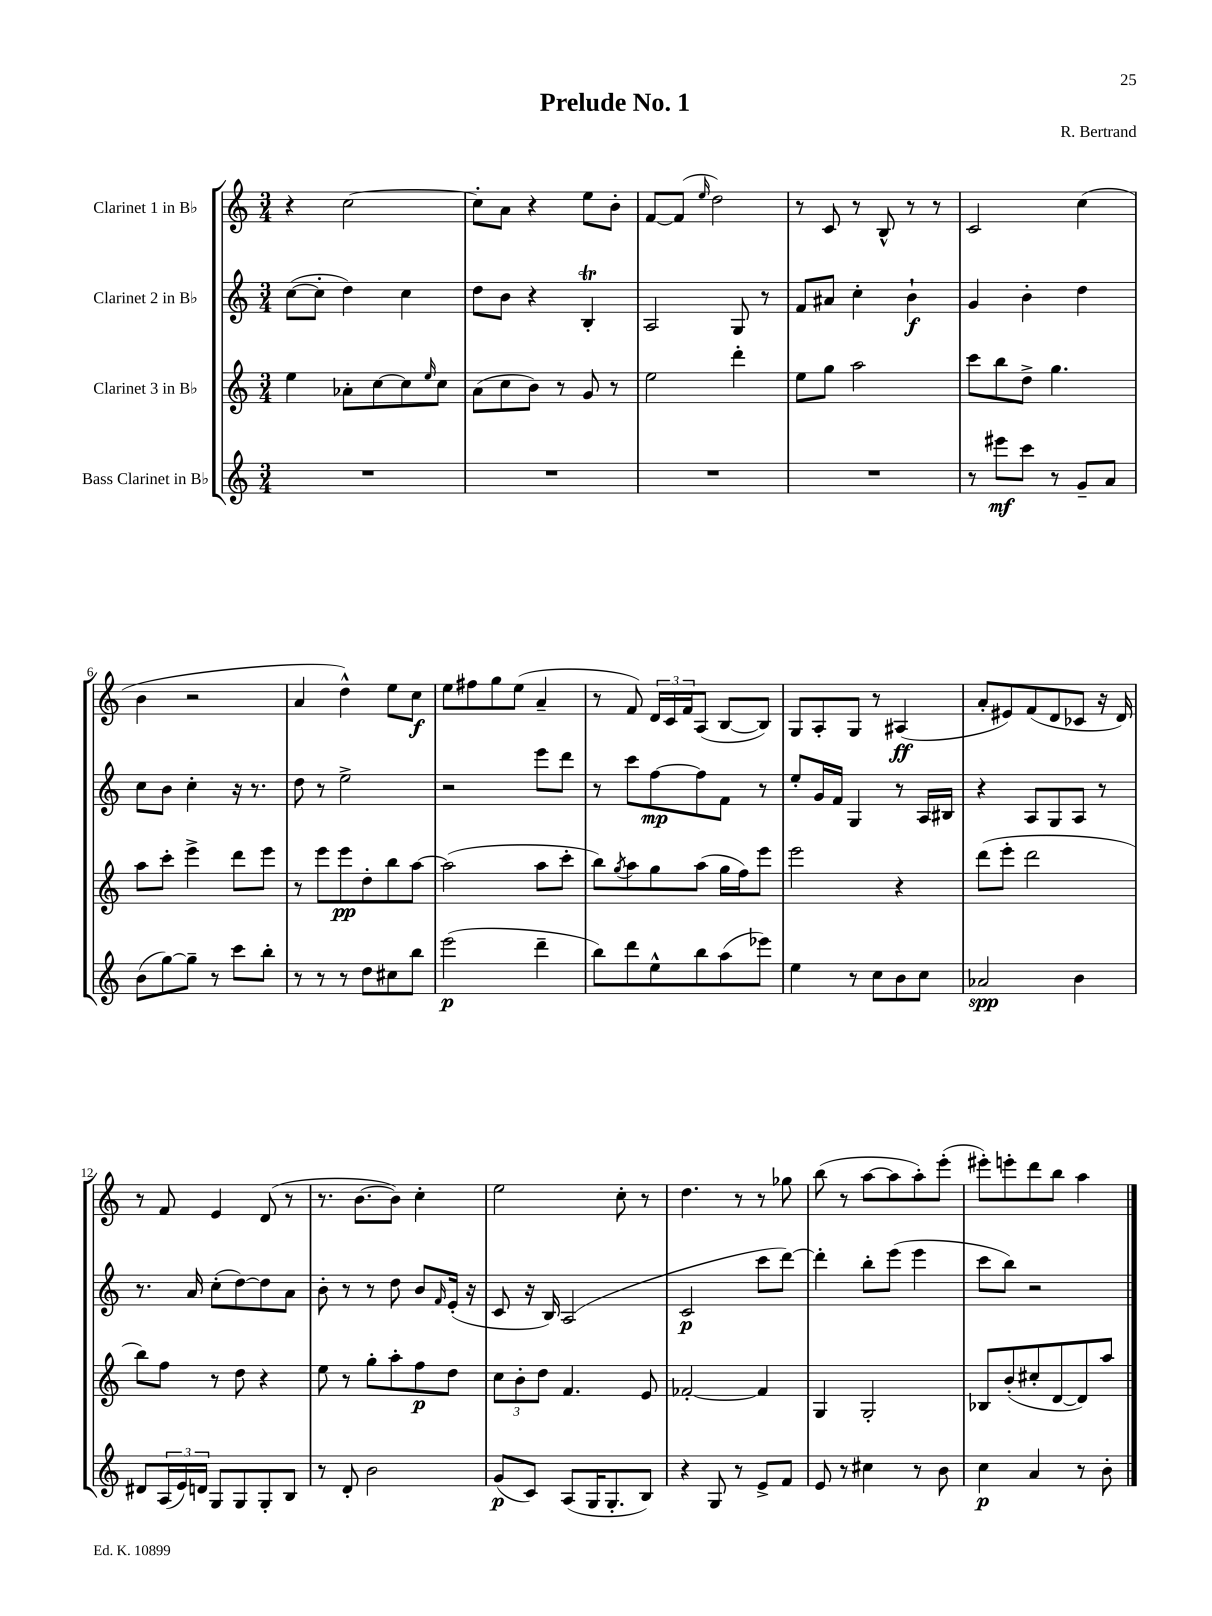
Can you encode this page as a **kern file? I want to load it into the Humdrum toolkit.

**kern	**dynam	**kern	**dynam	**kern	**dynam	**kern	**dynam
*part4	*part4	*part3	*part3	*part2	*part2	*part1	*part1
*staff4	*staff4	*staff3	*staff3	*staff2	*staff2	*staff1	*staff1
*I"Bass Clarinet in B♭	*	*I"Clarinet 3 in B♭	*	*I"Clarinet 2 in B♭	*	*I"Clarinet 1 in B♭	*
*clefG2	*	*clefG2	*	*clefG2	*	*clefG2	*
*k[]	*	*k[]	*	*k[]	*	*k[]	*
*M3/4	*	*M3/4	*	*M3/4	*	*M3/4	*
=1	=1	=1	=1	=1	=1	=1	=1
2.r	.	4ee\	.	([8cc\L	.	4r	.
.	.	.	.	8cc'\J]	.	.	.
.	.	8a-X'\L	.	4dd\)	.	[2cc\	.
.	.	[8cc\	.	.	.	.	.
.	.	8cc\]	.	4cc\	.	.	.
.	.	16qqee/	.	.	.	.	.
.	.	8cc\J	.	.	.	.	.
=2	=2	=2	=2	=2	=2	=2	=2
2.r	.	(8a\L	.	8dd\L	.	8cc'\L]	.
.	.	8cc\	.	8b\J	.	8a\J	.
.	.	8b\J)	.	4r	.	4r	.
.	.	8r	.	.	.	.	.
.	.	8g/	.	4Bt'/	.	8ee\L	.
.	.	8r	.	.	.	8b'\J	.
=3	=3	=3	=3	=3	=3	=3	=3
2.r	.	2ee\	.	2A/	.	[8f/L	.
.	.	.	.	.	.	(8f/J]	.
.	.	.	.	.	.	16qqee/	.
.	.	.	.	.	.	2dd\)	.
.	.	4ddd'\	.	8G/	.	.	.
.	.	.	.	8r	.	.	.
=4	=4	=4	=4	=4	=4	=4	=4
2.r	.	8ee\L	.	8f/L	.	8r	.
.	.	8gg\J	.	8a#X/J	.	8c/	.
.	.	2aa\	.	4cc'\	.	8r	.
.	.	.	.	.	.	8B^^/	.
.	.	.	.	4b`\	f	8r	.
.	.	.	.	.	.	8r	.
=5	=5	=5	=5	=5	=5	=5	=5
8r	.	8ccc\L	.	4g/	.	2c/	.
8eee#X\L	mf	8bb\	.	.	.	.	.
8ccc\J	.	8dd^\J	.	4b'\	.	.	.
8r	.	4.gg\	.	.	.	.	.
8g~/L	.	.	.	4dd\	.	(4cc\	.
8a/J	.	.	.	.	.	.	.
!!LO:LB:g=z
=6	=6	=6	=6	=6	=6	=6	=6
(8b\L	.	8aa\L	.	8cc\L	.	4b\	.
[8gg\)	.	8ccc'\J	.	8b\J	.	.	.
8gg~\J]	.	4eee^\	.	4cc'\	.	2r	.
8r	.	.	.	.	.	.	.
8ccc\L	.	8ddd\L	.	16r	.	.	.
.	.	.	.	8.r	.	.	.
8bb'\J	.	8eee\J	.	.	.	.	.
=7	=7	=7	=7	=7	=7	=7	=7
8r	.	8r	.	8dd\	.	4a/	.
8r	.	8eee\L	.	8r	.	.	.
8r	.	8eee\	pp	2ee^\	.	4dd^^\)	.
8dd\L	.	8dd'\	.	.	.	.	.
8cc#X\	.	8bb\	.	.	.	8ee\L	.
8bb\J	.	[8aa\J	.	.	.	8cc\J	f
=8	=8	=8	=8	=8	=8	=8	=8
(2eee\	p	(2aa\]	.	2r	.	8ee\L	.
.	.	.	.	.	.	8ff#X\	.
.	.	.	.	.	.	8gg\	.
.	.	.	.	.	.	(8ee\J	.
4ddd~\	.	8aa\L	.	8eee\L	.	4a~/	.
.	.	8ccc'\J	.	8ddd\J	.	.	.
=9	=9	=9	=9	=9	=9	=9	=9
8bb\L)	.	8bb\L)	.	8r	.	8r	.
.	.	8qgg/	.	.	.	.	.
8ddd\	.	8aa\	.	8ccc\L	.	8f/)	.
8ee^^\	.	8gg\	.	[8ff\	mp	24d/LL	.
.	.	.	.	.	.	24c/	.
.	.	.	.	.	.	24f/J	.
8bb\	.	(8aa\J	.	8ff\]	.	(8A/J	.
(8aa\	.	16gg\LL	.	8f\J	.	[8B/L	.
.	.	16ff\J)	.	.	.	.	.
8eee-X\J)	.	8eee\J	.	8r	.	8B/J])	.
=10	=10	=10	=10	=10	=10	=10	=10
4ee\	.	2eee\	.	8ee'/L	.	8G/L	.
.	.	.	.	16g/L	.	8A'/	.
.	.	.	.	16f/JJ	.	.	.
8r	.	.	.	4G/	.	8G/J	.
8cc\L	.	.	.	.	.	8r	.
8b\	.	4r	.	8r	.	(4A#X/	ff
8cc\J	.	.	.	16A/LL	.	.	.
.	.	.	.	16B#X/JJ	.	.	.
=11	=11	=11	=11	=11	=11	=11	=11
2a-X/	spp	(8ddd\L	.	4r	.	8a'/L	.
.	.	8eee'\J	.	.	.	8e#X/)	.
.	.	2ddd\	.	8A/L	.	(8f/	.
.	.	.	.	8G/	.	8d/	.
4b\	.	.	.	8A/J	.	8c-X/J	.
.	.	.	.	8r	.	16r	.
.	.	.	.	.	.	16d/)	.
!!LO:LB:g=z
=12	=12	=12	=12	=12	=12	=12	=12
8d#X/L	.	8bb\L)	.	8.r	.	8r	.
(24A/L	.	8ff\J	.	.	.	8f/	.
24e/)	.	.	.	.	.	.	.
.	.	.	.	16a/	.	.	.
24dn/JJ	.	.	.	.	.	.	.
8G/L	.	8r	.	(8cc'\L	.	4e/	.
8G/	.	8dd\	.	[8dd\)	.	.	.
8G'/	.	4r	.	8dd\]	.	(8d/	.
8B/J	.	.	.	8a\J	.	8r	.
=13	=13	=13	=13	=13	=13	=13	=13
8r	.	8ee\	.	8b'\	.	8.r	.
8d'/	.	8r	.	8r	.	.	.
.	.	.	.	.	.	[8.b\L	.
2b\	.	8gg'\L	.	8r	.	.	.
.	.	8aa'\	.	8dd\	.	8b\J])	.
.	.	8ff\	p	8b/L	.	4cc'\	.
.	.	.	.	16qqf/	.	.	.
.	.	8dd\J	.	(16e'/Jk	.	.	.
.	.	.	.	16r	.	.	.
=14	=14	=14	=14	=14	=14	=14	=14
(8g/L	p	12cc\L	.	8c/	.	2ee\	.
.	.	12b'\	.	.	.	.	.
8c/J)	.	.	.	16r	.	.	.
.	.	12dd\J	.	.	.	.	.
.	.	.	.	16B/)	.	.	.
(8A/L	.	4.f/	.	(2A/	.	.	.
16G/K	.	.	.	.	.	.	.
8.G'/	.	.	.	.	.	.	.
.	.	.	.	.	.	8cc'\	.
8B/J)	.	8e/	.	.	.	8r	.
=15	=15	=15	=15	=15	=15	=15	=15
4r	.	[2f-X'/	.	2c/	p	4.dd\	.
8G/	.	.	.	.	.	.	.
8r	.	.	.	.	.	8r	.
8e^/L	.	4f-/]	.	8ccc\L	.	8r	.
8f/J	.	.	.	[8ddd\J)	.	8gg-X\	.
=16	=16	=16	=16	=16	=16	=16	=16
8e/	.	4G/	.	4ddd'\]	.	(8bb\	.
8r	.	.	.	.	.	8r	.
4cc#X\	.	2G'/	.	8bb'\L	.	[8aa\L	.
.	.	.	.	(8eee\J	.	8aa\]	.
8r	.	.	.	4eee\	.	8aa'\)	.
8b\	.	.	.	.	.	(8eee'\J	.
=17	=17	=17	=17	=17	=17	=17	=17
4cc\	p	8B-X/L	.	8ccc\L	.	8eee#X'\L)	.
.	.	(8b'/	.	8bb\J)	.	8eeen'\	.
4a/	.	8cc#X'/	.	2r	.	8ddd\	.
.	.	[8d/	.	.	.	8bb\J	.
8r	.	8d/])	.	.	.	4aa\	.
8b'\	.	8aa/J	.	.	.	.	.
==	==	==	==	==	==	==	==
*-	*-	*-	*-	*-	*-	*-	*-
